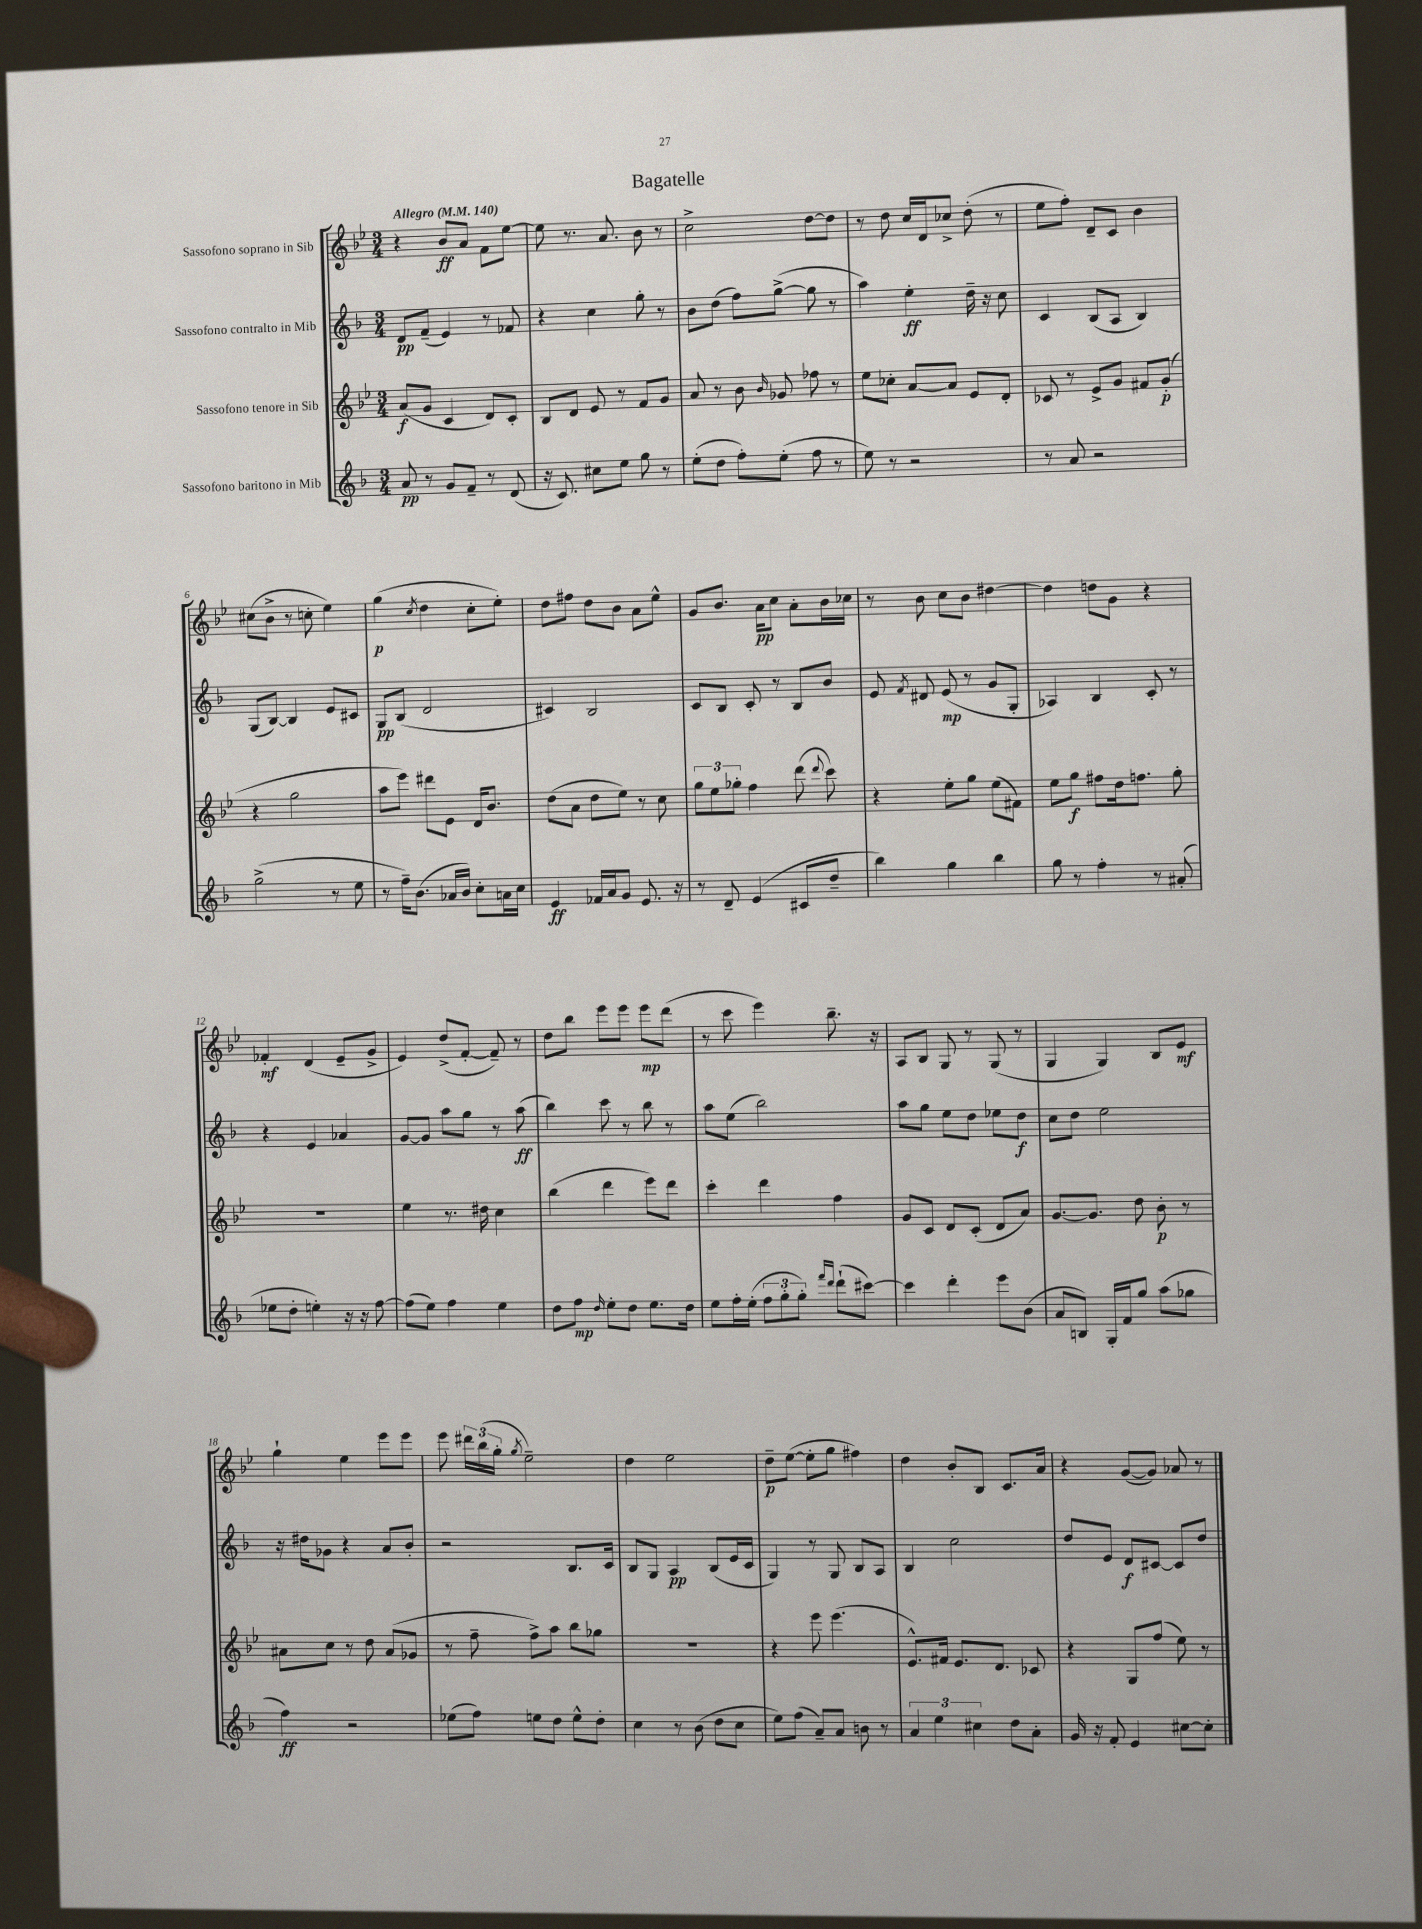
\header { title = "Bagatelle" }
<<
\new StaffGroup <<
\new Staff = "s0" \with { instrumentName = "Sassofono soprano in Sib" } {
    \clef treble \key bes \major \numericTimeSignature \time 3/4 \tempo "Allegro" 4 = 140
    \autoBeamOff r4 bes'8[\ff a'8] f'8[ ees''8]~ |
    ees''8 r8. a'8. bes'8 r8 |
    c''2-> d''8[~ d''8] |
    r8 d''8 c''16[ d'16 ces''8]-> d''8-.( r8 |
    ees''8[ f''8]-.) d'8[-- c'8] bes'4 |
    cis''8[( bes'8]-> r8 c''8-. ees''4) |
    g''4\p( \acciaccatura { c''8 } d''4 c''8[-. ees''8]-.) |
    d''8[ fis''8] d''8[ bes'8] a'8[ ees''8]-^ |
    g'8[ bes'8.] a'16[\pp c''8] a'8[-. bes'16 ces''16] |
    r8 bes'8 c''8[ bes'8] dis''4~ |
    dis''4 d''8[ g'8] r4 |
    fes'4-.\mf d'4( ees'8[-- g'8]-> |
    ees'4) d''8[->( f'8]~-. f'8--) r8 |
    d''8[ bes''8] ees'''8[ ees'''8] ees'''8[\mp d'''8]( |
    r8 c'''8 ees'''4) bes''8.-- r16 |
    a8[ bes8] g8 r8 g8( r8 |
    g4 g4) bes8[ ees'8]\mf |
    g''4-! ees''4 ees'''8[ ees'''8] |
    ees'''8 \tuplet 3/2 { dis'''16[ bes''16( g''16]-. } \acciaccatura { g''8 } ees''2--) |
    d''4 ees''2 |
    d''8[--\p ees''8]~( ees''8[-. g''8] fis''4) |
    d''4 bes'8[-. bes8] c'8.[ a'16] |
    r4 g'8[~( g'8]) aes'8 r8 \bar "|." |
}
\new Staff = "s1" \with { instrumentName = "Sassofono contralto in Mib" } {
    \clef treble \key f \major \numericTimeSignature \time 3/4
    \autoBeamOff d'8[\pp f'8]--( e'4) r8 fes'8 |
    r4 c''4 g''8-. r8 |
    bes'8[ d''8]( f''8[) g''8]~->( g''8 r8 |
    a''4) e''4-.\ff d''16-- r16 c''8 |
    c'4 bes8[( a8] bes4) |
    g8[( bes8]~) bes4 e'8[ cis'8] |
    g8[\pp bes8]( d'2 |
    cis'4) bes2 |
    c'8[ bes8] c'8-. r8 bes8[ bes'8] |
    e'8 \acciaccatura { f'8 } dis'8 e'8\mp( r8 g'8[ g8]-. |
    aes4) bes4 c'8-. r8 |
    r4 e'4 aes'4 |
    g'8[~ g'8] a''8[ g''8] r8 a''8\ff( |
    bes''4) c'''8 r8 bes''8 r8 |
    a''8[ e''8]( bes''2) |
    a''8[ g''8] e''8[ d''8] ees''8[ d''8]\f |
    c''8[ d''8] e''2 |
    r16 dis''16[ ges'8] r4 a'8[ bes'8]-. |
    r2 bes8.[ c'16] |
    bes8[ g8] a4\pp bes8[( e'16 c'16] |
    g4) r8 g8 bes8[ a8] |
    bes4 c''2 |
    d''8[ e'8] d'8[\f cis'8]~ cis'8[ d''8] \bar "|." |
}
\new Staff = "s2" \with { instrumentName = "Sassofono tenore in Sib" } {
    \clef treble \key bes \major \numericTimeSignature \time 3/4
    \autoBeamOff a'8[\f( g'8] c'4 d'8[) c'8]-. |
    bes8[ d'8] ees'8 r8 f'8[ g'8] |
    a'8 r8 bes'8 \grace { bes'16 } ges'8 fes''8 r8 |
    ees''8[ ces''8]-. a'8[~ a'8] ees'8[ d'8]-. |
    ces'8 r8 ees'8[-> g'8] fis'8[ g'8]-.\p( |
    r4 g''2 |
    a''8[ ees'''8]) dis'''8[ ees'8] d'16[ bes'8.] |
    d''8[( a'8] d''8[ ees''8]) r8 c''8 |
    \tuplet 3/2 { g''8[ ees''8 ges''8]-. } f''4 d'''8( \appoggiatura { d'''8 } c'''8) |
    r4 ees''8[-. g''8] ees''8[( fis'8]) |
    ees''8[ g''8]\f fis''8[ d''16 f''8.] g''8-. |
    R2. |
    ees''4 r8. dis''16 c''4 |
    bes''4( d'''4 ees'''8[) d'''8] |
    c'''4-. d'''4 f''4 |
    g'8[ c'8] d'8[ c'8]-.( d'8[ a'8]) |
    g'8.[~ g'8.] d''8 bes'8-.\p r8 |
    ais'8[ c''8] r8 d''8 ais'8[( ges'8] |
    r8 f''8-- f''8[->) a''8] bes''8[ ges''8] |
    R2. |
    r4 ees'''8 ees'''4.( |
    ees'8.[-^) fis'16] ees'8.[ d'8.] ces'8 |
    r4 g8[ f''8]( ees''8) r8 \bar "|." |
}
\new Staff = "s3" \with { instrumentName = "Sassofono baritono in Mib" } {
    \clef treble \key f \major \numericTimeSignature \time 3/4
    \autoBeamOff a'8\pp r8 g'8[ f'8]-- r8 d'8( |
    r16 c'8.) cis''8[ e''8] g''8 r8 |
    e''8[-.( d''8] f''8[-.) e''8]-.( f''8 r8 |
    e''8) r8 r2 |
    r8 a'8 r2 |
    g''2->( r8 e''8 |
    r8 f''16[--) bes'8.]( aes'16[ bes'16]) c''8[-. a'16 c''16] |
    e'4\ff fes'16[ a'16 g'8] e'8. r16 |
    r8 d'8-- e'4( cis'8[ d''8]-- |
    bes''4) g''4 bes''4 |
    g''8 r8 f''4-. r8 ais'8-.( |
    ees''8[ d''8]-. e''4-.) r16 r16 f''8~ |
    f''8[( e''8]) f''4 e''4 |
    d''8[ f''8]\mp \grace { d''16 } e''8[-. d''8] e''8.[ d''16] |
    e''8[ f''16-. e''16]-.( \tuplet 3/2 { f''8[ g''8-. g''8]-.) } \grace { f'''16[ d'''16] } d'''8[-!( cis'''8]~) |
    cis'''4 d'''4-. e'''8[ bes'8]( |
    a'8[ b8]) g16[-. f'16 g''8] a''8[( ges''8] |
    f''4\ff) r2 |
    ees''8[( f''8]) e''8[ d''8] e''8[-^ d''8]-. |
    c''4 r8 bes'8( d''8[ c''8] |
    e''8[) f''8]( a'8[--) a'8] b'8 r8 |
    \tuplet 3/2 { a'4 e''4 cis''4 } d''8[ a'8]-. |
    g'16 r16 f'8-. e'4 cis''8[~ cis''8]-. \bar "|." |
}
>>
>>
